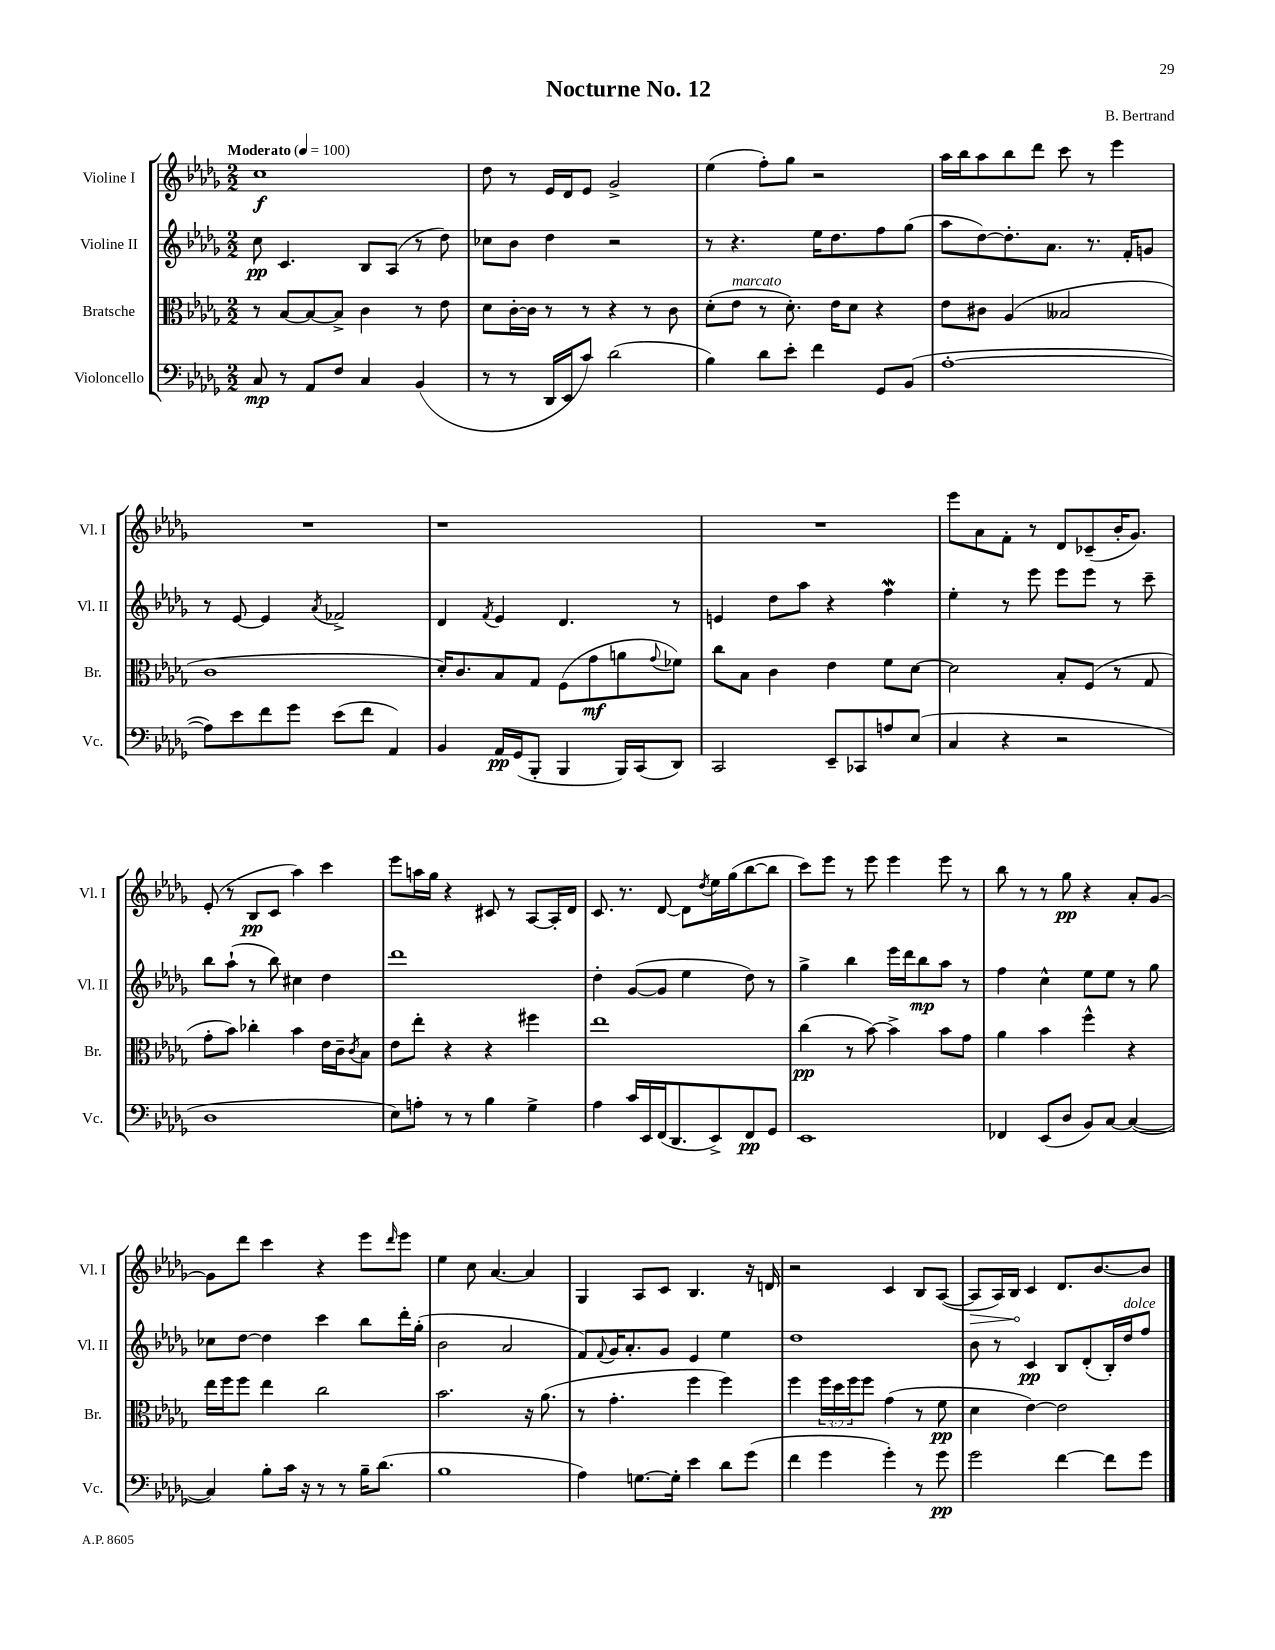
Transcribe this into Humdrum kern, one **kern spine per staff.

**kern	**kern	**kern	**kern
*staff4	*staff3	*staff2	*staff1
*clefF4	*clefC3	*clefG2	*clefG2
*k[b-e-a-d-g-]	*k[b-e-a-d-g-]	*k[b-e-a-d-g-]	*k[b-e-a-d-g-]
*M2/2	*M2/2	*M2/2	*M2/2
*MM100	*MM100	*MM100	*MM100
8C/	8r	8cc\	1cc
8r	[8B-/L	4.c/	.
8AA-/L	8B-/_	.	.
8F/J	8B-^/]J	.	.
4C/	4c\	8B-/L	.
.	.	(8A-/J	.
(4BB-/	8r	8r	.
.	8e-\	8dd-\)	.
=	=	=	=
8r	8d-\L	8cc-\L	8dd-\
8r	[16c'\L	8b-\J	8r
.	16c\]JJ	.	.
16DD-/LL	8r	4dd-\	16e-/LL
16EE-/J	.	.	16d-/J
8c/J)	8r	.	8e-/J
(2d-\	4r	2r	2g-^/
.	8r	.	.
.	8c\	.	.
=	=	=	=
4B-\)	(8d-'\L	8r	(4ee-\
.	8e-\J	4.r	.
8d-\L	8r	.	8ff'\L)
8e-'\J	8.d-'\)	.	8gg-\J
4f\	.	16ee-\LK	2r
.	16e-\LK	8.dd-\	.
.	8d-\J	.	.
8GG-/L	4r	8ff\	.
(8BB-/J	.	(8gg-\J	.
=	=	=	=
[1A-'	8e-\L	8aa-\L	16aa-\LL
.	.	.	16bb-\J
.	8c#\J	[8dd-\)	8aa-\
.	(4A-/	8.dd-'\]	8bb-\
.	.	.	8ddd-\J
.	.	8.a-\J	.
.	2B--/	.	8ccc\
.	.	8.r	8r
.	.	.	4eee-\
.	.	16f'/LK	.
.	.	8g/J	.
=	=	=	=
8A-\]L)	1c	8r	1r
8e-\	.	[8e-/	.
8f\	.	4e-/]	.
8g-\J	.	.	.
.	.	8qa-/	.
(8e-\L	.	2f-^/	.
8f\J	.	.	.
4AA-/)	.	.	.
=	=	=	=
4BB-/	16d-'/LK)	4d-/	1r
.	8.c/	.	.
.	.	8qf/	.
16AA-/LL	8B-/	4e-/	.
(16GG-/J	.	.	.
8BBB-'/J	8G-/J	.	.
4BBB-/	(8F\L	4.d-/	.
.	8g-\	.	.
16BBB-/LL)	8a\	.	.
(16CC/J	.	.	.
.	8qqg-/	.	.
8DD-/J)	8f-\J)	8r	.
=	=	=	=
2CC/	8cc\L	4e/	1r
.	8B-\J	.	.
.	4c\	8dd-\L	.
.	.	8aa-\J	.
8EE-~/L	4e-\	4r	.
8CC-/	.	.	.
8A/	8f\L	4ff\	.
(8E-/J	[8d-\J	.	.
=	=	=	=
4C/	2d-\]	4ee-'\	8eee-\L
.	.	.	8a-\
4r	.	8r	8f'\J
.	.	8eee-\	8r
2r	8B-'/L	8eee-\L	8d-/L
.	(8F/J	8eee-\J	(8c-~/
.	8r	8r	16b-'/K
.	.	.	8.g-/J)
.	8G-/	8ccc~\	.
=	=	=	=
1D-	8g-'\L	8bb-\L	(8e-'/
.	8b-\J)	(8aa-`\J	8r
.	4cc-'\	8r	8B-/L
.	.	8bb-\)	8c/J
.	4b-\	4cc#\	4aa-\)
.	16e-\LL	4dd-\	4ccc\
.	16c~\J	.	.
.	8qc/	.	.
.	8B-\J	.	.
=	=	=	=
8E-\L)	8e-\L	1ddd-	8eee-\L
8A'\J	8ee-'\J	.	16aa\L
.	.	.	16gg-\JJ
8r	4r	.	4r
8r	.	.	.
4B-\	4r	.	8c#/
.	.	.	8r
4G-^\	4ff#\	.	[8A-/L
.	.	.	16A-'/]L
.	.	.	16d-/JJ
=	=	=	=
4A-\	1ee-	4dd-'\	8.c/
.	.	.	8.r
16c/LL	.	([8g-/L	.
16EE-/	.	.	.
(16FF/J	.	8g-/]J	[8d-/
8.DD-/	.	.	.
.	.	4ee-\	8d-\]L
.	.	.	8qdd-/
8EE-^/)	.	.	16ee-\L
.	.	.	(16gg-\J
8FF/	.	8dd-\)	[8bb-\
8GG-/J	.	8r	8bb-\]J
=	=	=	=
1EE-	(4cc\	4gg-^\	8ccc\L)
.	.	.	8eee-\J
.	8r	4bb-\	8r
.	[8b-\)	.	8eee-\
.	4b-^\]	16eee-\LL	4eee-\
.	.	16ddd-\J	.
.	.	8bb-\	.
.	8b-\L	8aa-\J	8eee-\
.	8g-\J	8r	8r
=	=	=	=
4FF-/	4a-\	4ff\	8bb-\
.	.	.	8r
(8EE-/L	4b-\	4cc^^\	8r
8D-/J	.	.	8gg-\
8BB-/L)	4ff^^\	8ee-\L	4r
[8C/J	.	8ee-\J	.
(4C/_	4r	8r	8a-'/L
.	.	8gg-\	[8g-/J
=	=	=	=
4C/])	16ee-\LL	8cc-\L	8g-\]L
.	16ff\J	.	.
.	8ff\J	[8dd-\J	8ddd-\J
8B-'\L	4ee-\	4dd-\]	4ccc\
16c\Jk	.	.	.
16r	.	.	.
8r	2cc\	4ccc\	4r
8r	.	.	.
16B-~\LK	.	8bb-\L	8eee-\L
(8.d-\J	.	.	.
.	.	.	16qqddd-/
.	.	16ddd-'\L	8eee-\J
.	.	(16gg-'\JJ	.
=	=	=	=
1B-	2.b-\	2b-\	4ee-\
.	.	.	8cc\
.	.	.	[4.a-/
.	.	2a-/	.
.	16r	.	4a-/]
.	(8.a-\	.	.
=	=	=	=
4A-\)	8r	8f/L)	4G-/
.	.	8qqf/	.
.	4.g-'\	16g-/K	.
.	.	8.a-'/	.
[8.G\L	.	.	8A-/L
.	.	8g-/J	8c/J
16G'\]Jk	.	.	.
4e-\	4ff\	4e-/	4.B-/
8d-\L	4ff\)	4ee-\	.
(8g-\J	.	.	16r
.	.	.	16d/
=	=	=	=
4f\	4ff\	1dd-	2r
4g-\	24ff\LL	.	.
.	24dd-\	.	.
.	24ff\J	.	.
.	8ff\J	.	.
4g-'\)	(4g-\	.	4c/
8r	8r	.	8B-/L
8g-\	8f\	.	([8A-/J
=	=	=	=
2g-\	4d-\	8b-\	8A-/]L
.	.	8r	16A-/L)
.	.	.	16B-/JJ
.	[4e-\)	4c/	4c/
[4f\	2e-\]	8B-/L	8.d-/L
.	.	(8d-'/	.
.	.	.	[8.b-/
8f\]L	.	16B-'/L)	.
.	.	16dd-/J	.
8g-\J	.	8ff/J	8b-/]J
==	==	==	==
*-	*-	*-	*-
